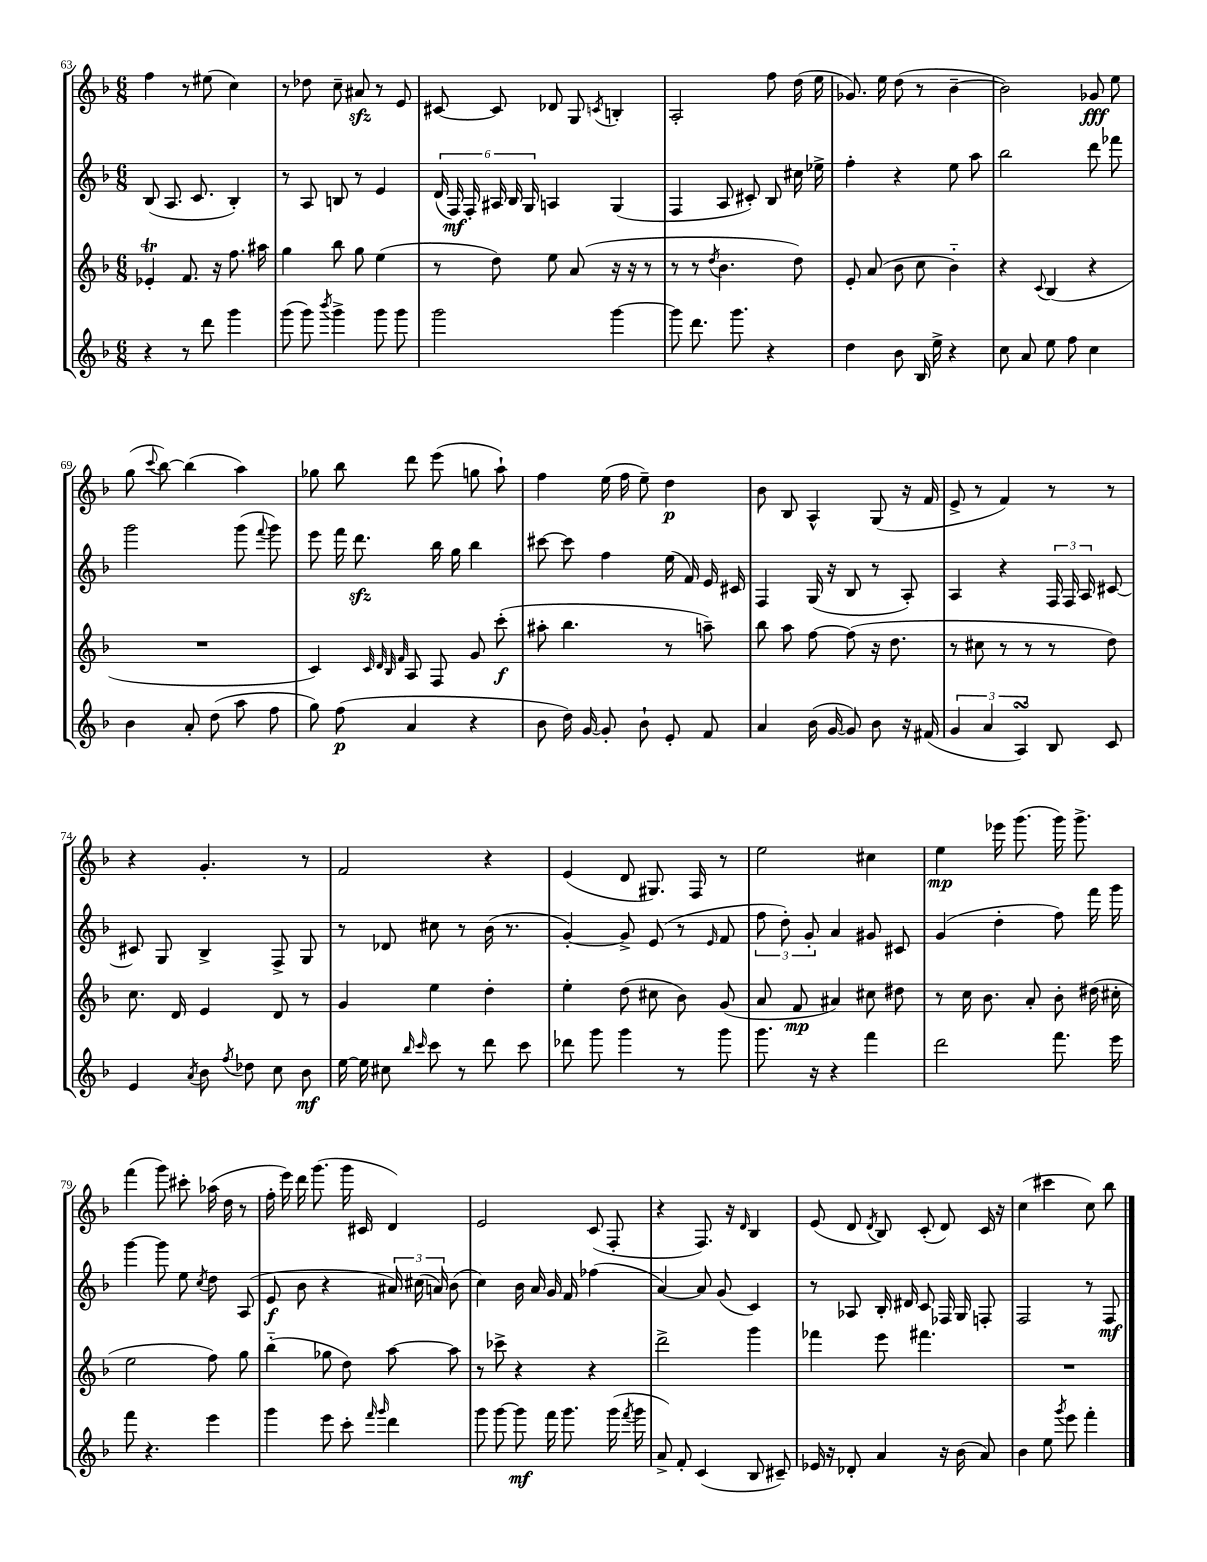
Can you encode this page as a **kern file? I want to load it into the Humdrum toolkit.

**kern	**kern	**kern	**kern
*staff4	*staff3	*staff2	*staff1
*clefG2	*clefG2	*clefG2	*clefG2
*k[b-]	*k[b-]	*k[b-]	*k[b-]
*M6/8	*M6/8	*M6/8	*M6/8
4r	4e-'	(8B-	4ff
.	.	8.A	.
8r	8.f	.	8r
.	.	8.c	.
8ddd	.	.	(8ee#
.	16r	.	.
4ggg	8.ff	4B-')	4cc)
.	16aa#	.	.
=	=	=	=
(8ggg	4gg	8r	8r
8ggg)	.	8A	8dd-
8qbbb-	.	.	.
4ggg^	8bb-	8B	8cc~
.	8gg	8r	8a#
8ggg	(4ee	4e	8r
8ggg	.	.	8e
=	=	=	=
2ggg	8r	(24d	[8c#
.	.	24F)	.
.	.	24F'	.
.	8dd)	24A#	8c#]
.	.	24B-	.
.	.	24G	.
.	8ee	4A	8d-
.	(8a	.	8G
.	.	.	8qc
[4ggg	16r	(4G	4B'
.	16r	.	.
.	8r	.	.
=	=	=	=
8ggg]	8r	4F	2A'
8.ddd	8r	.	.
.	8qdd	.	.
.	4.b-	8A	.
8.ggg	.	.	.
.	.	8c#')	.
4r	.	8B-	8ff
.	8dd)	16cc#	(16dd
.	.	16ee-^	16ee
=	=	=	=
4dd	8e'	4ff'	8.g-)
.	(8a	.	.
.	.	.	16ee
8b-	8b-	4r	(8dd
16B-	8cc	.	8r
16ee^	.	.	.
4r	4b-'~)	8ee	[4b-~
.	.	8aa	.
=	=	=	=
8cc	4r	2bb-	2b-])
8a	.	.	.
.	8qqc	.	.
8ee	(4B-	.	.
8ff	.	.	.
4cc	4r	8ddd	8g-
.	.	8fff-	8ee
=	=	=	=
4b-	2.r	2ggg	(8gg
.	.	.	8qqccc
.	.	.	[8bb-)
8a'	.	.	(4bb-]
(8dd	.	.	.
8aa	.	(8ggg	4aa)
.	.	8qqfff	.
8ff	.	8ggg)	.
=	=	=	=
8gg)	4c)	8eee	8gg-
(8ff	.	16fff	8bb-
.	.	8.ddd	.
.	32qqc	.	.
.	32qqd	.	.
.	32qqB-	.	.
.	32qqf	.	.
4a	8A	.	8ddd
.	8F	16bb-	(8eee
.	.	16gg	.
4r	8g	4bb-	8gg
.	(8ccc'	.	8aa`)
=	=	=	=
8b-	8aa#'	[8ccc#	4ff
16dd)	4.bb-	8ccc#]	.
[16g	.	.	.
8g']	.	4ff	(16ee
.	.	.	16ff
8b-`	.	.	8ee~)
8e'	8r	(16ee	4dd
.	.	16f)	.
8f	8aa~)	16e	.
.	.	16c#	.
=	=	=	=
4a	8bb-	4F	8b-
.	8aa	.	8B-
(16b-	[8ff	(16G	4A^^
[16g	.	16r	.
8g])	(8ff]	8B-	.
8b-	16r	8r	(8G
.	8.dd	.	.
16r	.	8A')	16r
(16f#	.	.	16f
=	=	=	=
6g	8r	4A	8e^
.	8cc#	.	8r
6a	.	.	.
.	8r	4r	4f)
6A)	.	.	.
.	8r	.	.
8B-	8r	24F	8r
.	.	24F	.
.	.	24A	.
8c	8dd)	[8c#	8r
=	=	=	=
4e	8.cc	8c#]	4r
.	.	8G	.
.	16d	.	.
8qa	.	.	.
8b-	4e	4B-^	4.g'
8qff	.	.	.
8dd-	.	.	.
8cc	8d	8F^	.
8b-	8r	8G	8r
=	=	=	=
[16ee	4g	8r	2f
16ee]	.	.	.
8cc#	.	8d-	.
16qqbb-	.	.	.
16qqccc	.	.	.
8ccc	4ee	8cc#	.
8r	.	8r	.
8ddd	4dd'	(16b-	4r
.	.	8.r	.
8ccc	.	.	.
=	=	=	=
8ddd-	4ee'	[4g')	(4e
8ggg	.	.	.
4ggg	(8dd	8g^]	8d
.	8cc#	(8e	8.G#)
8r	8b-)	8r	.
.	.	.	16F
.	.	16qqe	.
8ggg	(8g	8f	8r
=	=	=	=
8.ggg	8a	12ff	2ee
.	.	12dd')	.
.	8f	.	.
.	.	12g'	.
16r	.	.	.
4r	4a#)	4a	.
4fff	8cc#	8g#	4cc#
.	8dd#	8c#	.
=	=	=	=
2ddd	8r	(4g	4ee
.	16cc	.	.
.	8.b-	.	.
.	.	4dd'	16eee-
.	.	.	(8.ggg
.	8a'	.	.
8.fff	8b-'	8ff)	16ggg)
.	.	.	8.ggg^
.	(16dd#	16fff	.
16eee	16cc#'	16ggg	.
=	=	=	=
8fff	2ee	[4ggg	(4fff
4.r	.	.	.
.	.	8ggg]	8ggg)
.	.	8ee	8ccc#'
.	.	8qcc	.
4eee	8ff)	8dd	(16aa-
.	.	.	16dd
.	8gg	(8A	8r
=	=	=	=
4ggg	(4bb-'~	8e	16ff'
.	.	.	16eee)
.	.	8b-	16ddd
.	.	.	(8.ggg
8eee	8gg-	4r	.
8ccc'	8dd)	.	16ggg
.	.	.	16c#
16qqfff	.	.	.
16qqggg	.	.	.
4ddd	[8aa	24a#)	4d)
.	.	(24cc#	.
.	.	24a)	.
.	8aa]	(8b-	.
=	=	=	=
8ggg	8r	4cc)	2e
[8ggg	8ccc-^	.	.
8ggg]	4r	16b-	.
.	.	16a	.
16fff	.	16g	.
8.ggg	.	16f	.
.	4r	(4ff-	(8c
(16ggg	.	.	8F'
8qfff	.	.	.
16ggg	.	.	.
=	=	=	=
8a^)	2ddd^	[4a)	4r
8f'	.	.	.
(4c	.	8a]	8.F)
.	.	(8g	.
.	.	.	16r
.	.	.	16qqd
8B-	4ggg	4c)	4B-
8c#~)	.	.	.
=	=	=	=
16e-	4fff-	8r	(8e
16r	.	.	.
8d-'	.	8A-	8d
.	.	.	8qd
4a	8eee	16B-'	8B-)
.	.	16d#	.
.	4.fff#	8c	(8c'
16r	.	16F-	8d)
(16b-	.	16G	.
8a)	.	8F'	16c
.	.	.	16r
=	=	=	=
4b-	2.r	2F	(4cc
8ee	.	.	4ccc#
8qggg	.	.	.
8eee	.	.	.
4fff'	.	8r	8cc)
.	.	8F	8bb-
==	==	==	==
*-	*-	*-	*-
